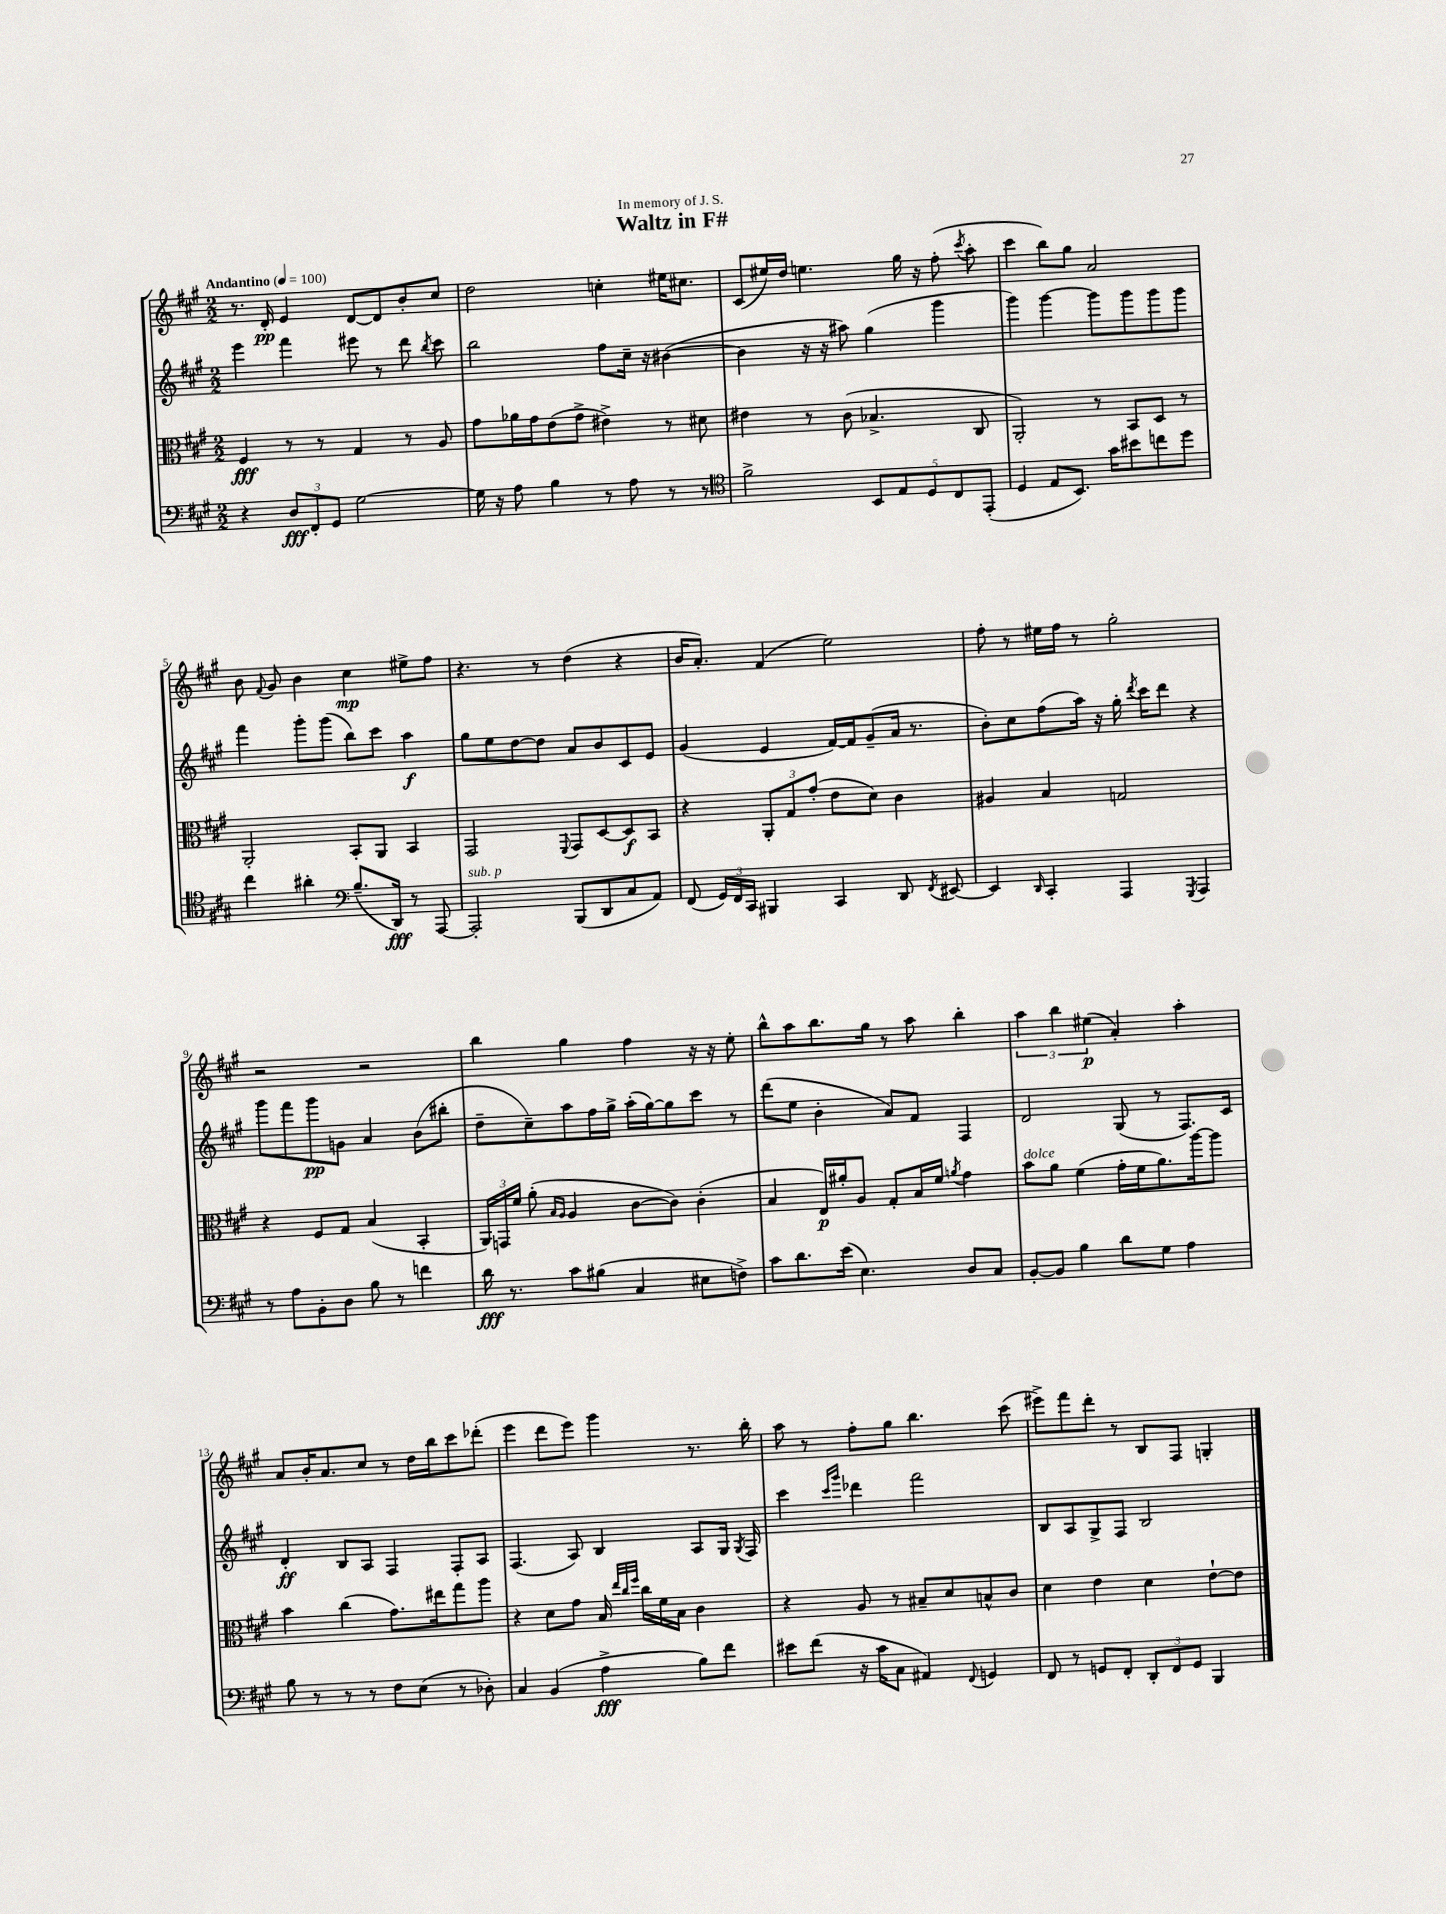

**kern	**kern	**kern	**kern
*staff4	*staff3	*staff2	*staff1
*clefF4	*clefC3	*clefG2	*clefG2
*k[f#c#g#]	*k[f#c#g#]	*k[f#c#g#]	*k[f#c#g#]
*M2/2	*M2/2	*M2/2	*M2/2
*MM100	*MM100	*MM100	*MM100
4r	4F#/	4eee\	8.r
.	.	.	16d'/
12D/L	8r	4fff#\	4e/
12FF#'/	.	.	.
.	8r	.	.
12GG#/J	.	.	.
[2G#\	4G#/	8eee#\	[8d/L
.	.	8r	8d/]
.	8r	8ddd\	8b'/
.	.	8qbb/	.
.	8A/	8ccc#\	8cc#/J
=	=	=	=
16G#\]	8g#\L	2bb\	2dd\
16r	.	.	.
8A\	16a-\L	.	.
.	16g#\J	.	.
4B\	(8e\	.	.
.	8g#^\J	.	.
8r	4e#^\)	8ff#\L	4cc'\
8A\	.	16cc#~\Jk	.
.	.	16r	.
8r	8r	([4b#\	16ee#\LK
.	.	.	8.cc#\J
8r	8d#\	.	.
=	=	=	=
*clefC4	*	*	*
2f#^\	4e#\	4b#\]	(8c#/L
.	.	.	16ee#/L)
.	.	.	16dd/JJ
.	8r	16r	4.ee\
.	.	16r	.
.	(8c#\	8aa#\)	.
10BB/L	4.B-^/	(4gg#\	.
10E/	.	.	.
.	.	.	16gg#\
.	.	.	16r
10D/	.	.	.
.	.	4ggg#\	(8ff#'\
10C#/	.	.	.
.	.	.	8qccc#/
.	8C#/	.	8aa'\
(10EE'/J	.	.	.
=	=	=	=
4D/	2AA'/)	4ggg#\)	4ccc#\
8E/L	.	[4ggg#\	8bb\L)
8.BB/J)	.	.	8gg#\J
.	8r	8ggg#\]L	2a/
16g#\LK	.	.	.
8b#\	8BB/L	8ggg#\	.
8cc\	8D/J	8ggg#\	.
8dd\J	8r	8ggg#\J	.
=	=	=	=
4cc#\	2AA'/	4fff#\	8b\
.	.	.	8qqf#/
.	.	.	8g#/
4a#'\	.	8ggg#'\L	4b\
.	.	(8ggg#\J	.
*clefF4	*	*	*
(8.B~/L	8BB'/L	8bb\L)	4cc#\
.	8AA/J	8ccc#\J	.
16DD/Jk)	.	.	.
8r	4BB/	4aa\	8ee#^\L
[8AAA/	.	.	8ff#\J
=	=	=	=
2AAA'/]	2GG#/	8gg#\L	4.r
.	.	8ee\	.
.	.	[8dd\	.
.	.	8dd\]J	8r
.	8qqFF#/	.	.
(8BBB/L	8GG#/L	8a/L	(4dd\
8DD/	[8D/	8b/	.
8C#/	8D/]	8c#/	4r
8AA/J)	8BB/J	8e/J	.
=	=	=	=
(8FF#/	4r	(4g#/	16b/LK
.	.	.	8.a'/J)
24GG#/LL)	.	.	.
24FF#/	.	.	.
24CC#/JJ	.	.	.
4BBB#/	12AA'/L	4e/	(4f#/
.	12G#/	.	.
.	(12g#'/J	.	.
4CC#/	8e\L	[16f#/LL)	2ee\)
.	.	16f#/]J	.
.	8d\J)	(8g#~/	.
8DD/	4c#\	16a/Jk	.
.	.	8.r	.
8qFF#/	.	.	.
[8EE#/	.	.	.
=	=	=	=
4EE#/]	4A#/	8b'\L)	8ff#'\
.	.	8cc#\	8r
16qqDD/	.	.	.
4CC#'/	4B/	(8ff#\	16ee#\LL
.	.	.	16ff#\JJ
.	.	16aa\Jk)	8r
.	.	16r	.
4AAA/	2G/	16gg#'\	2gg#'\
.	.	8qddd/	.
.	.	16ccc#\LK	.
.	.	8ddd\J	.
8qGGG#/	.	.	.
4AAA/	.	4r	.
=	=	=	=
8r	4r	8ggg#\L	2r
8A\L	.	8fff#\	.
8BB'\	8F#/L	8ggg#\	.
8D\J	8G#/J	8g\J	.
8B\	(4B/	4a/	2r
8r	.	.	.
4f\	4BB'/	(8b\L	.
.	.	8bb#'\J	.
=	=	=	=
16d\	24AA/LL)	8dd~\L	4bb\
.	24GG/	.	.
8.r	.	.	.
.	24f#/JJ	.	.
.	(8a'\	8cc#~\)	.
.	16qqB/LL	.	.
.	16qqA/JJ	.	.
8c#\L	4A/	8aa\	4gg#\
(8B#\J	.	16ff#\L	.
.	.	16gg#^\JJ	.
4C#/	[8c#\L	(16aa'\LL	4ff#\
.	.	[16gg#\J)	.
.	8c#\]J)	8gg#\]	.
8E#\L	(4c#'\	8ccc#\J	16r
.	.	.	16r
8F^\J)	.	8r	8ee'\
=	=	=	=
8c#\L	4B/	(8ddd\L	8bb^^\L
8.d\	.	8ee\J	8aa\
.	16E/LL)	4b'\	8.bb\
(16e\Jk	16a#'/J	.	.
4.E\)	8A/J	.	.
.	.	.	16gg#\Jk
.	8G#'/L	8a/L)	8r
.	16B/L	8f#/J	8aa\
.	16f#/JJ	.	.
.	8qa/	.	.
8D/L	4g#\	4F#/	4bb'\
8C#/J	.	.	.
=	=	=	=
[8BB'/L	8b\L	2d/	6aa\
8BB/]J	8a\J	.	.
.	.	.	6bb\
4B\	(4f#\	.	.
.	.	.	(6ee#\
8d\L	16g#'\LL	(8G#/	4a'/)
.	16f#\J	.	.
8G#\J	8.a\)	8r	.
4A\	.	8.F#/L)	4aa'\
.	[16aa\k	.	.
.	8aa\]J	.	.
.	.	16c#/Jk	.
=	=	=	=
8B\	4b\	4d'/	8a/L
8r	.	.	16b'/K
.	.	.	8.a/
8r	(4cc#\	8B/L	.
8r	.	8A/J	8cc#/J
8F#\L	8.g#\L)	4F#/	8r
(8E\J	.	.	16dd\LL
.	16ee#\k	.	16bb\J
8r	8gg#\	8F#'/L	8ccc#\
8D-'\)	8aa\J	8A/J	(8ddd-'\J
=	=	=	=
4C#/	4r	(4.F#/	4eee\
(4BB/	8d\L	.	8ddd\L
.	8g#\J	8A/)	8eee\J)
4A^\	16B/	4B/	4ggg#\
.	32qqee/LLL	.	.
.	32qqcc#/	.	.
.	32qqff#/JJJ	.	.
.	16cc#\LL	.	.
.	16f#\	.	.
.	16B\JJ	.	.
8B\L)	4c#\	8A/L	8.r
8f#\J	.	16G#/Jk	.
.	.	8qG#/	.
.	.	16F#/	16bb'\
=	=	=	=
8e#\L	4r	4ccc#\	8aa\
(8f#\J	.	.	8r
.	.	16qqccc#/LL	.
.	.	16qqggg#/JJ	.
16r	8A/	4ddd-\	8ff#'\L
16c#\LK	.	.	.
8C#\J	8r	.	8gg#\J
4AA#/)	8B#~/L	2fff#\	4.bb\
.	8d/	.	.
8qqFF#/	.	.	.
4GG/	8B^^/	.	.
.	8c#/J	.	(8ccc#\
=	=	=	=
8FF#/	4d\	8B/L	8eee#^\L)
8r	.	8A/	8fff#\
8GG/L	4e\	8G#^/	8ddd'\J
8FF#'/J	.	8F#/J	8r
12DD'/L	4d\	2B/	8B/L
12FF#/	.	.	.
.	.	.	8F#/J
12GG/J	.	.	.
4BBB/	[8e`\L	.	4G'/
.	8e\]J	.	.
==	==	==	==
*-	*-	*-	*-
